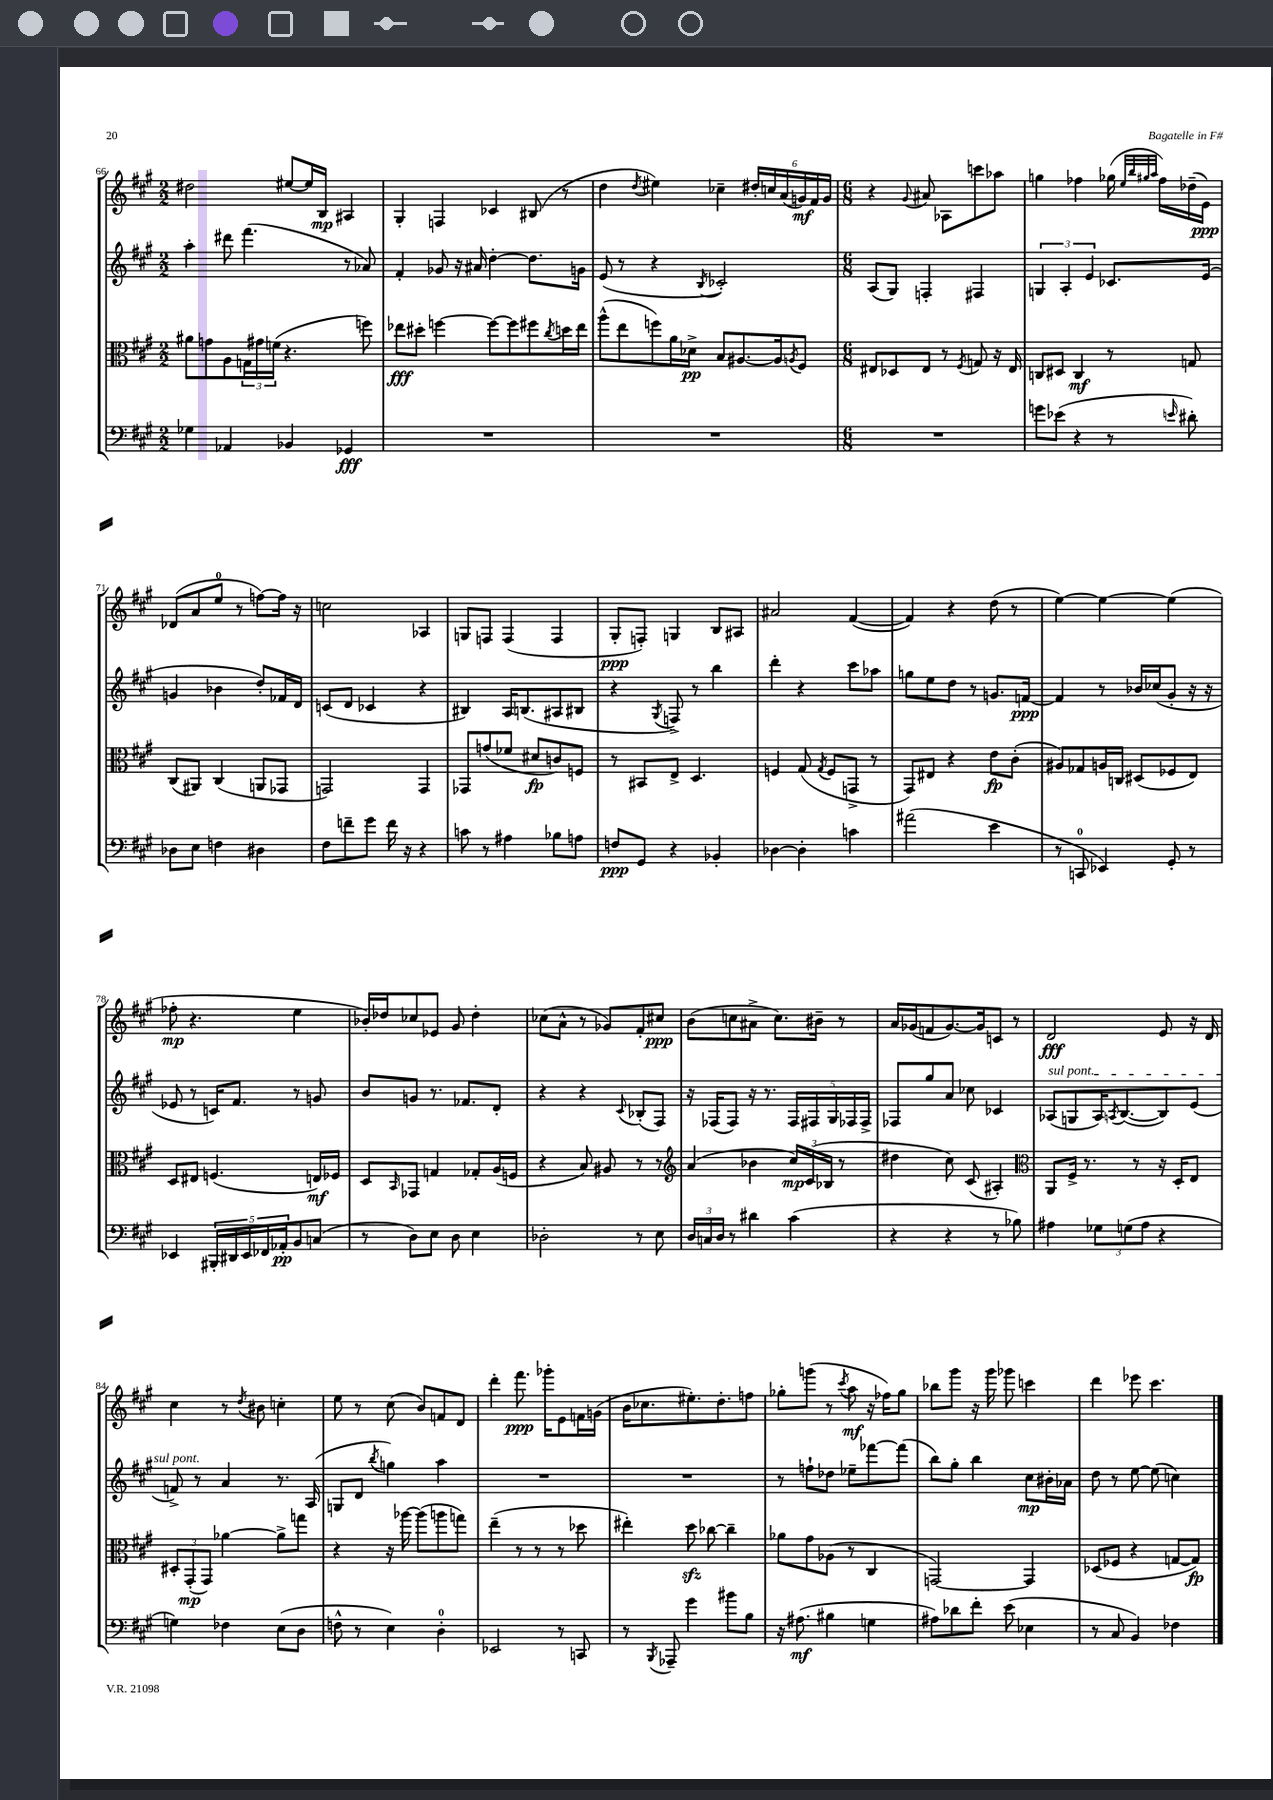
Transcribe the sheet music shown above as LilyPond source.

<<
\new StaffGroup <<
\new Staff = "s0" {
    \clef treble \key a \major \numericTimeSignature \time 2/2
    dis''2 eis''8~ eis''16 b16\mp ais4 |
    gis4-. f4 ces'4 bis8( r8 |
    d''4 \acciaccatura { d''8 } eis''4) ces''4-- \tuplet 6/4 { dis''16-. c''16 a'16( g'16\mf) fis'16 g'16 } |
    \numericTimeSignature \time 6/8 r4 \appoggiatura { gis'8 } ais'8 aes8 c'''8 aes''8 |
    g''4 fes''4 ges''16( \grace { e''32 b''32 gis''32 a''32 } fes''16) des''16--( e'16\ppp) |
    des'8( a'8 e''8-0 r8 f''8~) f''16 r16 |
    c''2 aes4 |
    g8 f8 f4( f4 |
    gis8-.\ppp f8-.) g4 b8 ais8 |
    ais'2 fis'4~( |
    fis'4) r4 d''8( r8 |
    e''4~) e''4~ e''4( |
    fes''8-.\mp r4. e''4 |
    bes'16-.) des''16 ces''8 ees'8 gis'8 des''4-. |
    ces''8( a'8-^ r8 ges'8) fis'8-. cis''8\ppp |
    b'8( c''8 ais'8-> c''8.) bis'16-- r8 |
    a'16 ges'16( f'8 ges'8.~) ges'16 c'8 r8 |
    d'2\fff e'8 r16 d'16 |
    cis''4 r8 \acciaccatura { d''8 } bis'8 c''4-. |
    e''8 r8 cis''8( b'8) f'8 d'8 |
    d'''4-. fis'''8.\ppp ges'''16-. e'8 f'16 g'16( |
    b'16 ces''8. eis''8.-.) d''8.-. f''8 |
    ges''8-. g'''8( r8 \acciaccatura { cis'''8 } a''8\mf r16 fes''16) ges''8 |
    bes''8 gis'''8 r16 gis'''16 ges'''8 c'''4 |
    d'''4 ees'''8 cis'''4. \bar "|." |
}
\new Staff = "s1" {
    \clef treble \key a \major \numericTimeSignature \time 2/2
    a''4-. dis'''8 fis'''4.( r8 aes'8) |
    fis'4-. ges'8 r16 ais'16 d''4~-. d''8. g'16 |
    e'8( r8 r4 \acciaccatura { b8 } ces'2-.) |
    \numericTimeSignature \time 6/8 a8( gis8) f4-. fis4 |
    \tuplet 3/2 { g4 a4-. e'4 } ces'8. e'16( |
    g'4 bes'4 d''8-.) fes'16 d'16 |
    c'8( d'8 ces'4 r4 |
    bis4) a16 b8.( ais8 bis8 |
    r4 \acciaccatura { gis8 } f8->) r8 b''4 |
    d'''4-. r4 cis'''8 aes''8 |
    g''8 e''8 d''8 r8 g'8. f'16~\ppp |
    f'4 r8 bes'16 ces''16( gis'8-. r16 r16 |
    ees'8 r8 c'16) fis'8. r8 g'8 |
    b'8 g'8 r8. fes'8. d'8-. |
    r4 r4 \appoggiatura { cis'8 } bes8-.( fis8) |
    r16 fes16( fes8) r16 r8. \tuplet 5/4 { fes16 fis16 gis16 fes16 fes16-> } |
    fes8 gis''8 a'8 ces''8 ces'4 |
    \once \override TextSpanner.bound-details.left.text = \markup { \italic "sul pont." } aes8\startTextSpan( g8 aes16) \acciaccatura { a8 } b8.~( b8) e'8( |
    f'8->\stopTextSpan) r8 a'4 r8. a16( |
    g8 d'8 \acciaccatura { b''8 } g''4) a''4 |
    R2. |
    R2. |
    r8 f''8-! des''8 ees''8-- fes'''8~ fes'''8( |
    b''8) gis''8-. b''4 cis''8\mp bis'16-. aes'16 |
    d''8 r8 e''8~ e''8( c''4) \bar "|." |
}
\new Staff = "s2" {
    \clef alto \key a \major \numericTimeSignature \time 2/2
    ais'8 g'8 a8 \tuplet 3/2 { g16 gis'16 f'16( } r4. f''8) |
    ees''8\fff dis''8-. f''4~ f''8~ f''8 fis''8 \acciaccatura { cis''8 } d''16 ees''16 |
    a''8-^( e''8 f''8) a'16 des'16->\pp b8 ais8.~ ais16 \acciaccatura { a8 } fis8 |
    \numericTimeSignature \time 6/8 eis8 des8 eis8 r8 \acciaccatura { fis8 } g8 r16 eis16 |
    c8 dis8 c4\mf r8 g8 |
    cis8( ais,8) cis4( a,8 ges,8 |
    g,2) g,4 |
    ges,8 g'8( fes'8 dis'8\fp c'8) f8 |
    r8 bis,8 e8-> d4. |
    f4 gis8( \acciaccatura { gis8 } f8 g,8-> r8 |
    gis,8) eis8 r4 e'8\fp cis'8-.( |
    ais8) ges8 a16 c16 dis8( fes8 e8) |
    d8 eis8 f4.( e16\mf) fes16 |
    d8 \grace { b,16 } ges,8 g4 ges8-. a16( f16 |
    r4 b8) ais8 r8 r8 |
    \clef treble a'4( bes'4 \tuplet 3/2 { cis''16\mp) cis'16( bes16 } r8 |
    dis''4 cis''8) cis'8( ais4-.) |
    \clef alto a,8 fis16-> r8. r8 r16 d16-. e8 |
    \tuplet 3/2 { dis8-. gis,8-.\mp( gis,8) } aes'4~ aes'8-> g''8 |
    r4 r16 aes''16~ aes''8( a''8 g''8) |
    e''4--( r8 r8 r8 des''8 |
    eis''4-.) d''8\sfz ces''8~ ces''4-- |
    aes'8 gis'8 aes8( r8 cis4 |
    g,2~) g,4 |
    des8( fes8 r4 g8~ g8\fp) \bar "|." |
}
\new Staff = "s3" {
    \clef bass \key a \major \numericTimeSignature \time 2/2
    ges4 aes,4 bes,4 ges,4\fff |
    R1 |
    R1 |
    \numericTimeSignature \time 6/8 R2. |
    g'8 ees'8( r4 r8 \grace { e'16 } dis'8-.) |
    des8 e8 f4 dis4 |
    fis8 f'8-- gis'8 f'16 r16 r4 |
    c'8 r8 ais4 bes8 a8 |
    f8\ppp gis,8 r4 bes,4-. |
    des4~ des4-. c'4 |
    ais'2( e'4 |
    r8 c,8-0 ees,4) gis,8-. r8 |
    ees,4 \tuplet 5/4 { bis,,16-. dis,16 ees,16 fes,16 aes,16-.\pp } b,8 c8( |
    r8 d8) e8 d8 e4 |
    des2-. r8 e8 |
    \tuplet 3/2 { d16 c16 d16 } r8 dis'4 cis'4( |
    r4 r4 r8 bes8) |
    ais4 \tuplet 3/2 { ges8 g8( ais8 } r4 |
    g4) fes4 e8( d8 |
    f8-^ r8 e4) d4-0-. |
    ees,2 r8 c,8 |
    r8 \acciaccatura { b,,8 } aes,,8-- gis'4 bis'8 b8 |
    r16 ais8.\mf( bis4 g4 |
    ais8) des'8 fis'8-. e'8( ees4 |
    r8 cis8 b,4) fes4 \bar "|." |
}
>>
>>
\layout { \context { \Score currentBarNumber = #66 } }
